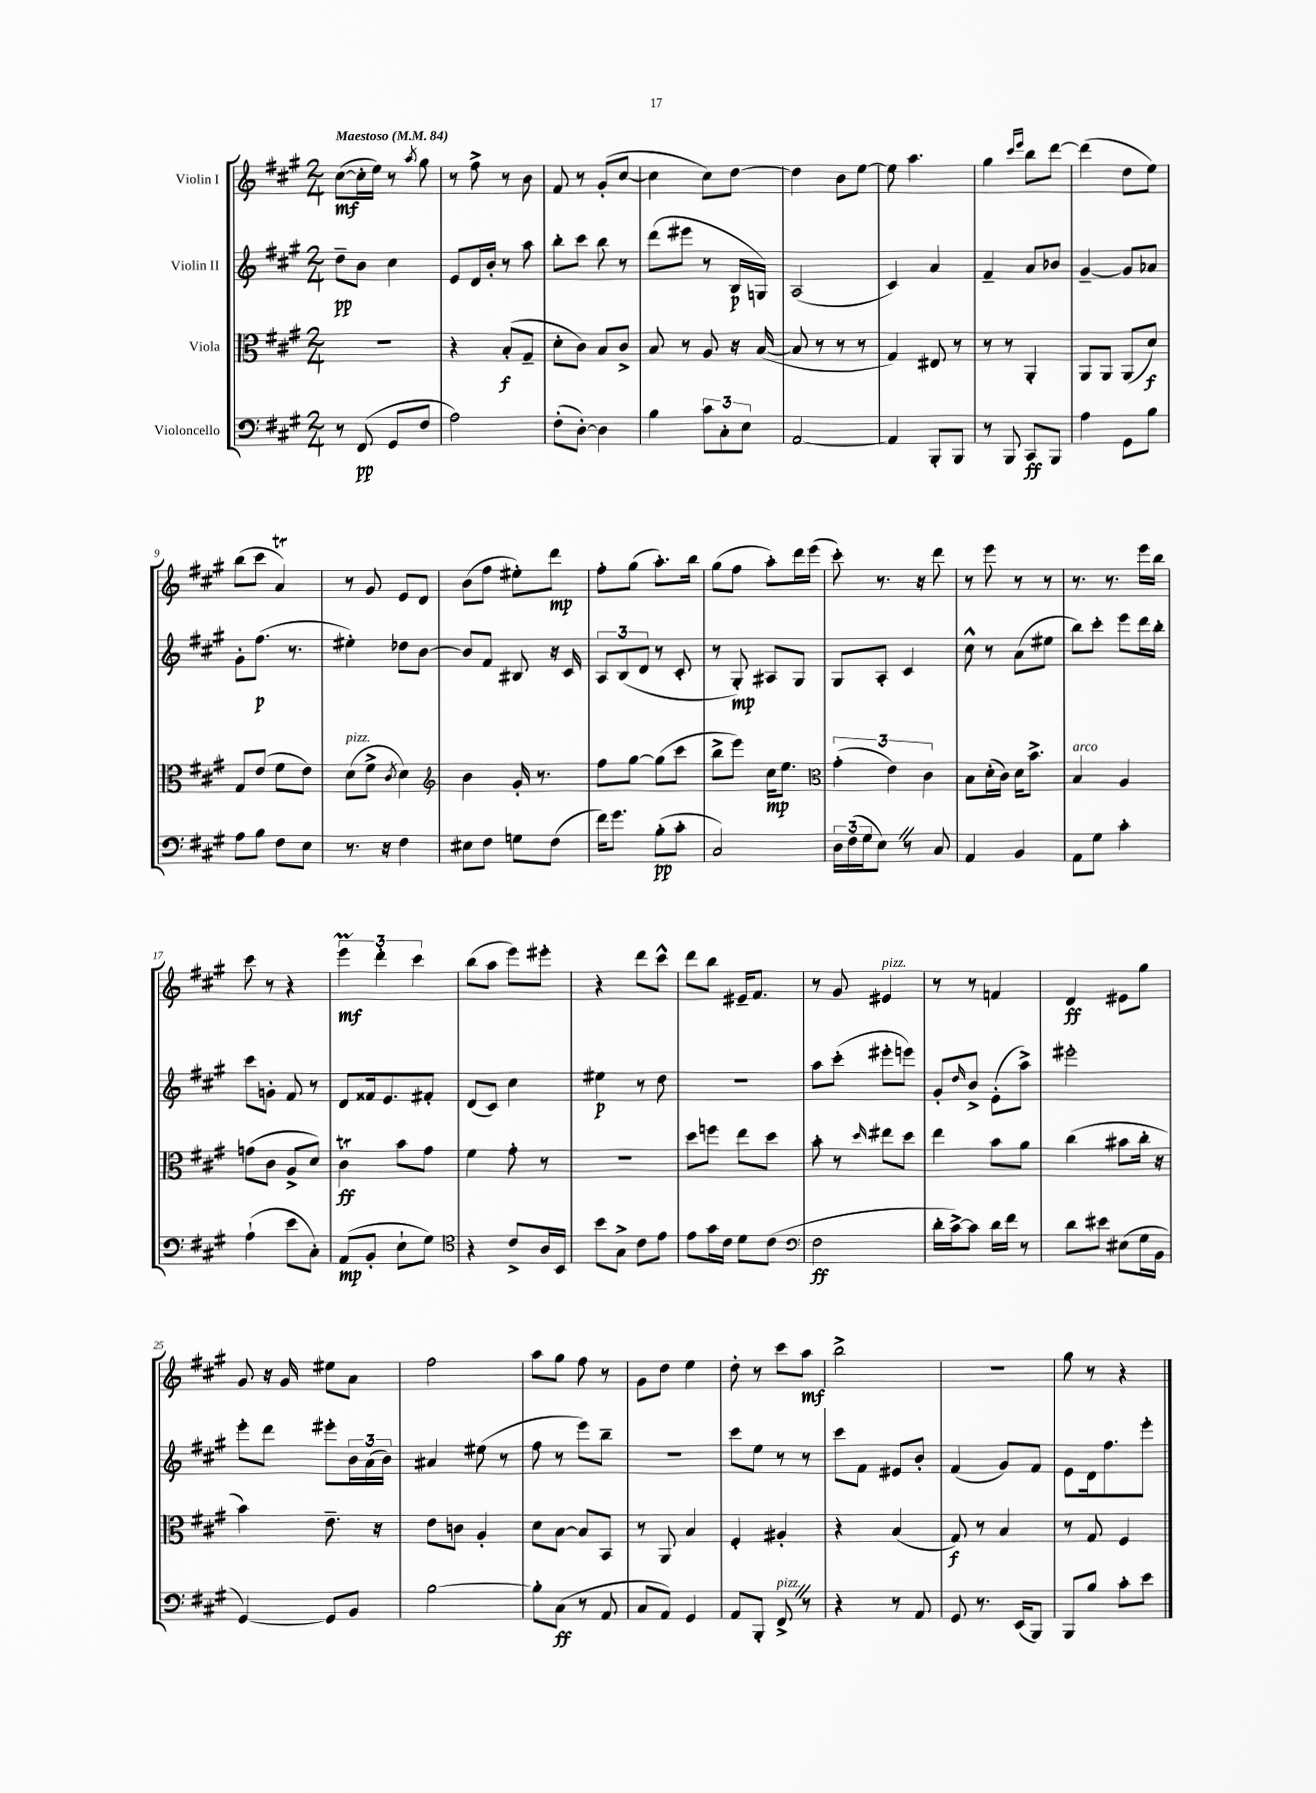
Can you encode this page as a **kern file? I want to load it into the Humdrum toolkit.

**kern	**kern	**kern	**kern
*staff4	*staff3	*staff2	*staff1
*clefF4	*clefC3	*clefG2	*clefG2
*k[f#c#g#]	*k[f#c#g#]	*k[f#c#g#]	*k[f#c#g#]
*M2/4	*M2/4	*M2/4	*M2/4
*MM84	*MM84	*MM84	*MM84
8r	2r	8dd~\L	([8cc#\L
(8FF#/	.	8b\J	16cc#'\]L
.	.	.	16ee\JJ)
8GG#/L	.	4cc#\	8r
.	.	.	8qaa/
8F#/J	.	.	8gg#\
=	=	=	=
2A\)	4r	8e/L	8r
.	.	16d/L	8ff#^\
.	.	16b'/JJ	.
.	(8B'/L	8r	8r
.	8G#~/J	8aa\	8b\
=	=	=	=
(8F#'\L	8d'\L	8bb'\L	8f#/
[8D'\J)	8c#\J)	8ccc#\J	8r
4D\]	8B/L	8bb\	(8g#'/L
.	8c#^/J	8r	[8cc#/J
=	=	=	=
4B\	8B/	(8ddd\L	4cc#\]
.	8r	8eee#\J	.
12c#\L	8A/	8r	8cc#\L)
12C#'\	.	.	.
.	16r	16B/LL	[8dd\J
12E\J	.	.	.
.	([16B/	16G/JJ)	.
=	=	=	=
[2AA/	8B/]	(2A/	4dd\]
.	8r	.	.
.	8r	.	8b\L
.	8r	.	[8ee\J
=	=	=	=
4AA/]	4G#/)	4c#/)	8ee\]
.	.	.	4.aa\
8BBB'/L	8E#/	4a/	.
8BBB/J	8r	.	.
=	=	=	=
8r	8r	4f#~/	4gg#\
8BBB/	8r	.	.
.	.	.	16qqccc#/LL
.	.	.	16qqeee/JJ
8CC#/L	4AA'/	8a/L	8bb\L
8BBB/J	.	8b-/J	[8ddd\J
=	=	=	=
4A\	8AA/L	[4g#~/	(4ddd\]
.	8AA/J	.	.
8GG#\L	(8AA/L	8g#/]L	8dd\L
8B\J	8d/J)	8a-/J	8ee\J)
=	=	=	=
8A\L	8G#/L	8g#'\L	(8bb\L
8B\J	(8e/J	(8.ff#\J	8ccc#\J
8F#\L	8f#\L	.	4a/)
.	.	8.r	.
8E\J	8e\J)	.	.
=	=	=	=
8.r	(8d\L	4ee#'\)	8r
.	8f#^\J	.	8g#/
16r	.	.	.
.	8qc#/	.	.
4F#\	4d\)	8dd-\L	8e/L
.	.	[8b\J	8d/J
=	=	=	=
*	*clefG2	*	*
8E#\L	4b\	8b/]L	(8b\L
8F#\J	.	8f#/J	8ff#\J
8G\L	16g#'/	8B#/	8ee#'\L)
.	8.r	.	.
(8F#\J	.	16r	8ddd\J
.	.	16c#/	.
=	=	=	=
16f#\LK)	8ff#\L	12A/L	8ff#'\L
8.g#\J	.	.	.
.	.	(12B/	.
.	[8gg#\J	.	(8gg#\J
.	.	12d/J	.
(8B'\L	(8gg#\]L	8r	8.aa'\L)
8c#'\J	8ccc#\J	8c#'/	.
.	.	.	16bb\Jk
=	=	=	=
2C#/)	8bb^\L	8r	(8gg#\L
.	8eee\J)	8G#'/)	8ff#\J
.	16cc#\LK	8A#/L	8aa'\L)
.	8.ee\J	.	.
.	.	8G#/J	16ddd\L
.	.	.	(16eee\JJ
=	=	=	=
*	*clefC3	*	*
24D\LL	(6g#'\	8G#/L	8ccc#'\)
(24F#\	.	.	.
24G#\J	.	.	.
8E\J)	.	8A'/J	8.r
.	6e\)	.	.
8r	.	4c#/	.
.	.	.	16r
.	6c#\	.	.
8C#/	.	.	8ddd\
=	=	=	=
4AA/	8B\L	8cc#^^\	8r
.	(16d'\L	8r	8eee\
.	16c#\JJ)	.	.
4BB/	16d\LK	(8a\L	8r
.	8.b^\J	.	.
.	.	8ee#\J	8r
=	=	=	=
8AA\L	4B/	8bb\L)	8.r
8G#\J	.	8ccc#'\J	.
.	.	.	8.r
4c#'\	4A/	8eee\L	.
.	.	16ddd\L	16eee\LL
.	.	16bb'\JJ	16bb\JJ
=	=	=	=
(4A`\	(8g\L	8ccc#\L	8ccc#\
.	8c#\J	8g'\J	8r
8e\L	8A^/L	8f#/	4r
8C#'\J)	8d/J)	8r	.
=	=	=	=
(8AA/L	4c#\	8d/L	6eee\
8BB'/J	.	16f##/k	.
.	.	.	6ddd'\
.	.	8.e/	.
8E`\L	8b\L	.	.
.	.	.	6ccc#\
8G#\J)	8g#\J	8f#'/J	.
=	=	=	=
*clefC4	*	*	*
4r	4f#\	(8d/L	(8bb\L
.	.	8c#/J)	8aa\J
8c#^/L	8g#'\	4cc#\	8eee\L)
16A/L	8r	.	8eee#'\J
16BB/JJ	.	.	.
=	=	=	=
8b\L	2r	4ee#\	4r
8G#^\J	.	.	.
8c#\L	.	8r	8ddd\L
8e\J	.	8dd\	8ccc#^^\J
=	=	=	=
8e\L	8dd\L	2r	8ddd\L
16g#\L	8ff\J	.	8bb\J
16c#\JJ	.	.	.
8d\L	8ee\L	.	16e#~/LK
.	.	.	8.f#/J
(8c#\J	8dd\J	.	.
=	=	=	=
*clefF4	*	*	*
2F#\	8b'\	8aa\L	8r
.	8r	(8ccc#'\J	8g#/
.	16qqdd/	.	.
.	8ee#\L	8eee#'\L	4e#/
.	8dd\J	8eee\J)	.
=	=	=	=
16d'\LL	4ee\	8g#'/L	8r
[16c#^\J)	.	.	.
.	.	16qqdd/	.
8c#\]J	.	8b^/J	8r
16d\LL	8b\L	(8e'\L	4f/
16f#\JJ	.	.	.
8r	8a\J	8aa^\J)	.
=	=	=	=
8d\L	(4cc#\	2eee#'\	4d/
8e#\J	.	.	.
(8E#\L	8b#\L	.	8e#\L
16G#\L	16cc#'\Jk	.	8gg#\J
16BB\JJ	16r	.	.
=	=	=	=
[4GG#/)	4b\)	8eee'\L	8g#/
.	.	8ddd\J	16r
.	.	.	16g#/
8GG#/]L	8.e~\	8eee#'\L	8ee#\L
8BB/J	.	24b\L	8a\J
.	.	(24a\	.
.	16r	.	.
.	.	24b\JJ)	.
=	=	=	=
[2B\	8e\L	4a#/	2ff#\
.	8c\J	.	.
.	4A'/	(8ee#\	.
.	.	8r	.
=	=	=	=
8B'\]L	8d\L	8ff#\	8aa\L
(8C#\J	[8B\J	8r	8gg#\J
8r	8B/]L	8eee\L)	8ff#\
8AA/	8BB/J	8bb~\J	8r
=	=	=	=
8C#/L	8r	2r	8g#\L
8AA/J)	8AA/	.	8dd\J
4GG#/	4B/	.	4ee\
=	=	=	=
8AA/L	4F#'/	8ccc#\L	8dd'\
8BBB'/J	.	8ee\J	8r
8FF#^/	4A#'/	8r	8ccc#\L
8r	.	8r	8aa\J
=	=	=	=
4r	4r	8ccc#\L	2bb^\
.	.	8f#\J	.
8r	(4B/	8e#/L	.
8AA/	.	8b'/J	.
=	=	=	=
8GG#/	8G#/)	(4f#/	2r
8.r	8r	.	.
.	4B/	8g#/L)	.
(16EE/LK	.	.	.
8BBB/J)	.	8f#/J	.
=	=	=	=
8BBB/L	8r	8e\L	8gg#\
8B/J	8G#/	16d\k	8r
.	.	8.ff#\	.
8c#'\L	4F#/	.	4r
8e\J	.	8eee'\J	.
==	==	==	==
*-	*-	*-	*-
